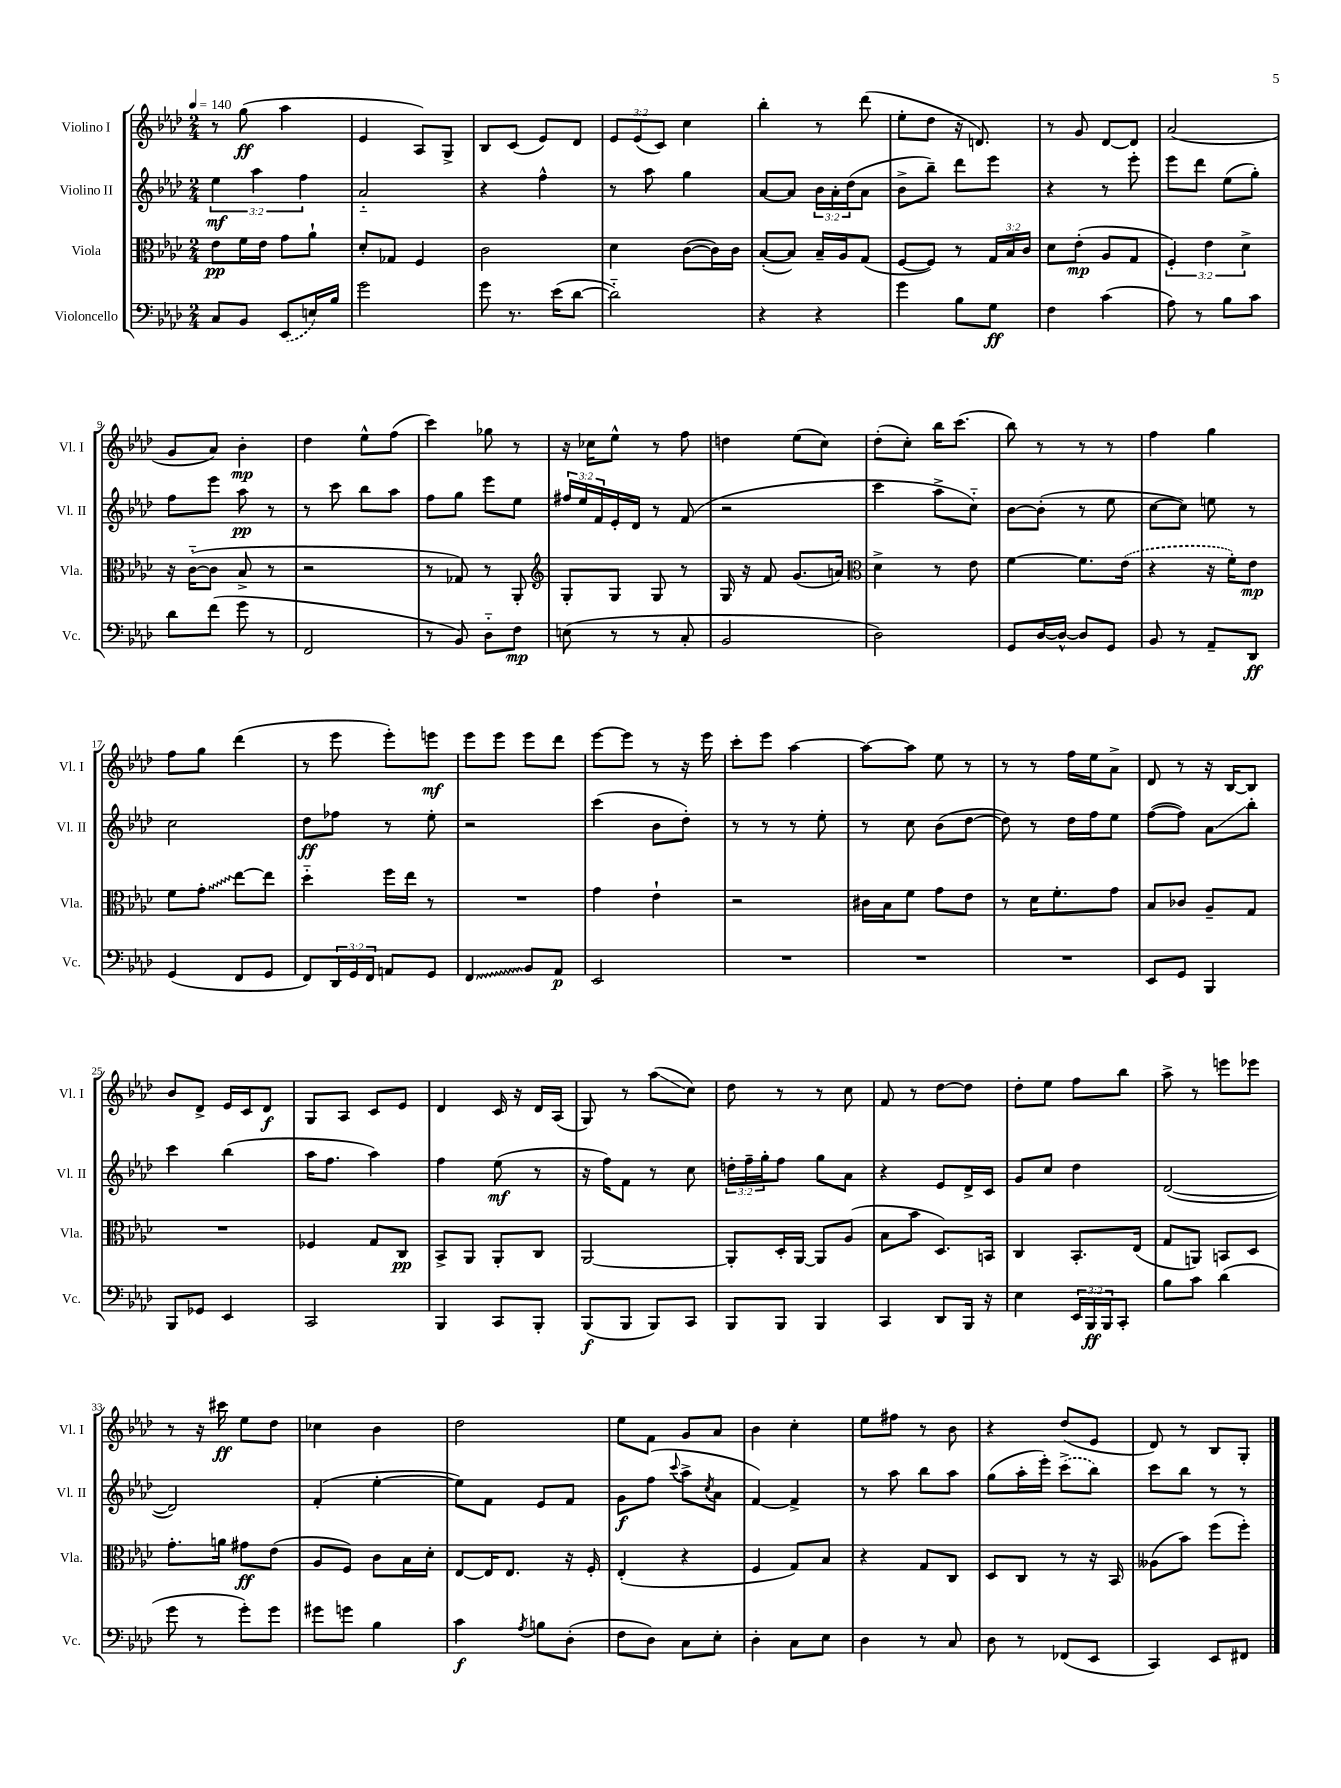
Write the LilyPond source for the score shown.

<<
\new StaffGroup <<
\new Staff = "s0" \with { instrumentName = "Violino I" shortInstrumentName = "Vl. I" } {
    \clef treble \key aes \major \numericTimeSignature \time 2/4 \override Staff.TupletNumber.text = #tuplet-number::calc-fraction-text \tempo 4 = 140
    r8 g''8\ff( aes''4 |
    ees'4 aes8) g8-> |
    bes8 c'8( ees'8) des'8 |
    \tuplet 3/2 { ees'8 ees'8( c'8) } c''4 |
    bes''4-. r8 des'''8( |
    ees''8-. des''8 r16 d'8.) |
    r8 g'8 des'8~ des'8 |
    aes'2( |
    g'8 aes'8) bes'4-.\mp |
    des''4 ees''8-^ f''8( |
    c'''4) ges''8 r8 |
    r16 ces''16 ees''8-^ r8 f''8 |
    d''4 ees''8( c''8) |
    des''8-.( c''8-.) bes''16 c'''8.( |
    bes''8) r8 r8 r8 |
    f''4 g''4 |
    f''8 g''8 des'''4( |
    r8 ees'''8 ees'''8-.) e'''8\mf |
    ees'''8 ees'''8 ees'''8 des'''8 |
    ees'''8~ ees'''8 r8 r16 ees'''16 |
    c'''8-. ees'''8 aes''4~ |
    aes''8~ aes''8 ees''8 r8 |
    r8 r8 f''16 ees''16 aes'8-> |
    des'8 r8 r16 bes16~ bes8 |
    bes'8 des'8-> ees'16 c'16 des'8\f |
    g8 aes8 c'8 ees'8 |
    des'4 c'16 r16 des'16 aes16( |
    g8) r8 aes''8\glissando( c''8) |
    des''8 r8 r8 c''8 |
    f'8 r8 des''8~ des''8 |
    des''8-. ees''8 f''8 bes''8 |
    aes''8-> r8 e'''8 ees'''8 |
    r8 r16 cis'''16\ff ees''8 des''8 |
    ces''4 bes'4 |
    des''2 |
    ees''8 f'8 g'8 aes'8 |
    bes'4 c''4-. |
    ees''8 fis''8 r8 bes'8 |
    r4 des''8( ees'8 |
    des'8) r8 bes8 g8-. \bar "|." |
}
\new Staff = "s1" \with { instrumentName = "Violino II" shortInstrumentName = "Vl. II" } {
    \clef treble \key aes \major \numericTimeSignature \time 2/4 \override Staff.TupletNumber.text = #tuplet-number::calc-fraction-text
    \tuplet 3/2 { ees''4\mf aes''4 f''4 } |
    aes'2-_ |
    r4 f''4-^ |
    r8 aes''8 g''4 |
    aes'8~ aes'8 \tuplet 3/2 { bes'16 aes'16-. des''16( } aes'8 |
    bes'8-> bes''8--) des'''8 ees'''8 |
    r4 r8 ees'''8-. |
    ees'''8 des'''8 ees''8( g''8-.) |
    f''8 ees'''8 aes''8\pp r8 |
    r8 c'''8 bes''8 aes''8 |
    f''8 g''8 ees'''8 ees''8 |
    \tuplet 3/2 { fis''16 ees''16 f'16 } ees'16-. des'16 r8 f'8( |
    r2 |
    c'''4 aes''8-> c''8-_) |
    bes'8~ bes'8-.( r8 ees''8 |
    c''8~ c''8) e''8 r8 |
    c''2 |
    des''8\ff fes''8 r8 ees''8-. |
    r2 |
    c'''4( bes'8 des''8-.) |
    r8 r8 r8 ees''8-. |
    r8 c''8 bes'8( des''8~ |
    des''8) r8 des''16 f''16 ees''8 |
    f''8~( f''8) aes'8\glissando bes''8-. |
    c'''4 bes''4( |
    aes''16 f''8. aes''4) |
    f''4 ees''8\mf( r8 |
    r16 f''16) f'8 r8 c''8 |
    \tuplet 3/2 { d''16-. f''16-- g''16-. } f''8 g''8 aes'8 |
    r4 ees'8 des'16-> c'16 |
    g'8 c''8 des''4 |
    des'2~( |
    des'2) |
    f'4-.( ees''4~-. |
    ees''8) f'8 ees'8 f'8 |
    g'8\f f''8( \appoggiatura { c'''8 } aes''8-> \acciaccatura { c''8 } aes'8 |
    f'4~) f'4-> |
    r8 aes''8 bes''8 aes''8 |
    g''8( aes''16-. ees'''16-.) \once \slurDashed c'''8->( bes''8) |
    c'''8 bes''8 r8 r8 \bar "|." |
}
\new Staff = "s2" \with { instrumentName = "Viola" shortInstrumentName = "Vla." } {
    \clef alto \key aes \major \numericTimeSignature \time 2/4 \override Staff.TupletNumber.text = #tuplet-number::calc-fraction-text
    ees'8\pp f'16 ees'16 g'8 aes'8-! |
    des'8-. ges8 f4 |
    c'2 |
    des'4 c'8~( c'16) c'16 |
    bes8~-.( bes8) bes16-- aes16 g8( |
    f8~ f8) r8 \tuplet 3/2 { g16 bes16 c'16 } |
    des'8 ees'8-.\mp( aes8 g8 |
    \tuplet 3/2 { f4-.) ees'4 des'4-> } |
    r16 c'16~-_( c'8 bes8-> r8 |
    r2 |
    r8 ges8) r8 aes,8-. |
    \clef treble g8-. g8 g8 r8 |
    g16 r16 f'8 g'8.( a'16) |
    \clef alto des'4-> r8 ees'8 |
    f'4~ f'8. \once \slurDashed ees'16( |
    r4 r16 f'16-.) ees'8\mp |
    f'8 \once \override Glissando.style = #'zigzag g'8-.\glissando ees''8~ ees''8 |
    des''4-_ f''16 ees''16 r8 |
    R2 |
    g'4 ees'4-! |
    r2 |
    cis'16 bes16 f'8 g'8 ees'8 |
    r8 des'16 f'8.-. g'8 |
    bes8 ces'8 aes8-- g8 |
    R2 |
    fes4 g8 c8\pp |
    bes,8-> aes,8 aes,8-. c8 |
    aes,2~ |
    aes,8-. des16-. aes,16~ aes,8 aes8( |
    bes8 bes'8 des8.) b,16 |
    c4 bes,8.-. ees16( |
    g8 a,8) b,8 des8 |
    g'8.-. a'16 gis'8\ff ees'8( |
    aes8 f8) c'8 bes16 des'16-. |
    ees8~ ees16 ees8. r16 f16-. |
    ees4-.( r4 |
    f4 g8) bes8 |
    r4 g8 c8 |
    des8 c8 r8 r16 bes,16 |
    aeses8( bes'8) f''8( f''8-.) \bar "|." |
}
\new Staff = "s3" \with { instrumentName = "Violoncello" shortInstrumentName = "Vc." } {
    \clef bass \key aes \major \numericTimeSignature \time 2/4 \override Staff.TupletNumber.text = #tuplet-number::calc-fraction-text
    c8 bes,8 \once \slurDashed ees,8( e16) bes16 |
    g'2 |
    g'8 r8. ees'16( des'8~ |
    des'2-_) |
    r4 r4 |
    g'4 bes8 g8\ff |
    f4 c'4( |
    aes8) r8 bes8 c'8 |
    des'8 f'8( g'8 r8 |
    f,2 |
    r8 bes,8) des8-_ f8\mp |
    e8( r8 r8 c8-. |
    bes,2 |
    des2) |
    g,8 des16~ des16~-^ des8 g,8 |
    bes,8 r8 aes,8-- des,8\ff |
    g,4( f,8 g,8 |
    f,8) \tuplet 3/2 { des,16 g,16 f,16 } a,8 g,8 |
    \once \override Glissando.style = #'zigzag f,4\glissando bes,8 aes,8\p |
    ees,2 |
    R2 |
    R2 |
    R2 |
    ees,8 g,8 bes,,4 |
    bes,,8 ges,8 ees,4 |
    c,2 |
    bes,,4 c,8 bes,,8-. |
    bes,,8\f( bes,,8 bes,,8) c,8 |
    bes,,8 bes,,8 bes,,4 |
    c,4 des,8 bes,,16 r16 |
    ees4 \tuplet 3/2 { ees,16 bes,,16\ff bes,,16 } c,8-. |
    bes8 c'8 des'4( |
    g'8 r8 g'8-.) g'8 |
    gis'8 g'8 bes4 |
    c'4\f \acciaccatura { aes8 } b8 des8-.( |
    f8 des8) c8 ees8-. |
    des4-. c8 ees8 |
    des4 r8 c8 |
    des8 r8 fes,8( ees,8 |
    c,4) ees,8 fis,8 \bar "|." |
}
>>
>>
